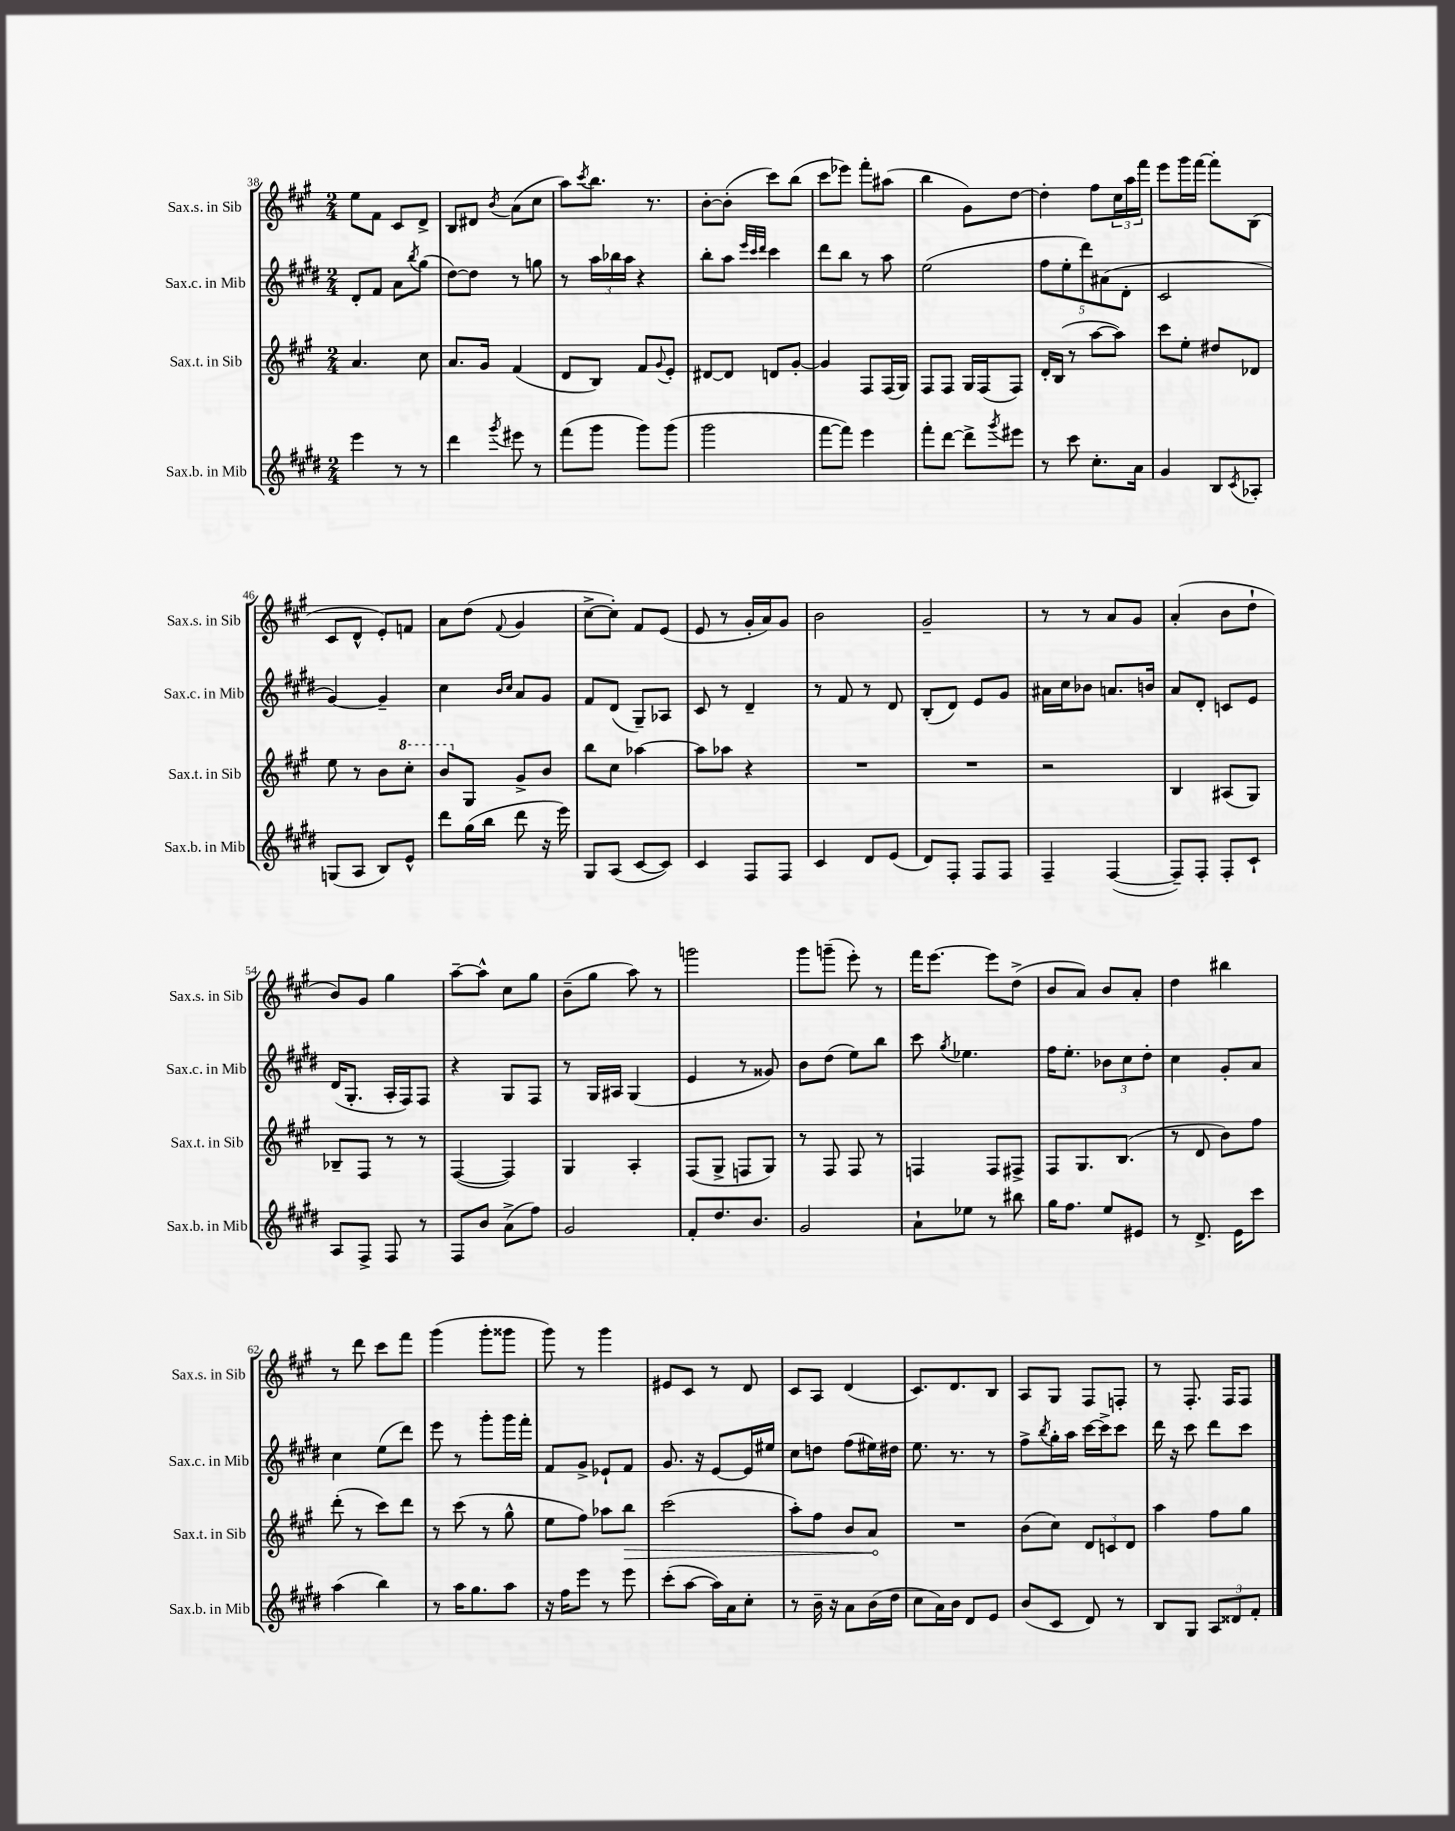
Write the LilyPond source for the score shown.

<<
\new StaffGroup <<
\new Staff = "s0" \with { instrumentName = "Sax.s. in Sib" shortInstrumentName = "Sax.s. in Sib" } {
    \clef treble \key a \major \numericTimeSignature \time 2/4
    e''8 fis'8 cis'8 d'8-> |
    b8 dis'8 \acciaccatura { b'8 } a'8( cis''8 |
    a''8) \acciaccatura { cis'''8 } b''8. r8. |
    b'8~-. b'8-.( cis'''8) b''8( |
    cis'''8 ees'''8) fis'''8-. ais''8( |
    b''4 gis'8) d''8~ |
    d''4-. fis''8 \tuplet 3/2 { cis''16 a''16 fis'''16 } |
    e'''8 gis'''16 fis'''16~ fis'''8-. b8( |
    cis'8 d'8-^ e'8-.) f'8 |
    a'8 d''8( \appoggiatura { fis'8 } gis'4 |
    cis''8~-> cis''8-.) fis'8 e'8( |
    e'8 r8 gis'16-. a'16) gis'8 |
    b'2 |
    gis'2-- |
    r8 r8 a'8 gis'8 |
    a'4-.( b'8 d''8-! |
    b'8) gis'8 gis''4 |
    a''8~-- a''8-^ cis''8 gis''8 |
    b'8--( gis''8 a''8) r8 |
    g'''2 |
    gis'''8 g'''8--( e'''8-.) r8 |
    fis'''16 e'''8.~ e'''8 d''8->( |
    b'8 a'8) b'8 a'8-. |
    d''4 bis''4 |
    r8 d'''8 cis'''8 fis'''8 |
    gis'''4( gis'''8-. gisis'''8 |
    gis'''8) r8 gis'''4 |
    eis'8 cis'8 r8 d'8 |
    cis'8 a8 d'4( |
    cis'8.) d'8. b8 |
    a8 gis8 fis8 f8-. |
    r8 fis8.-. fis16 fis8 \bar "|." |
}
\new Staff = "s1" \with { instrumentName = "Sax.c. in Mib" shortInstrumentName = "Sax.c. in Mib" } {
    \clef treble \key e \major \numericTimeSignature \time 2/4
    dis'8-. fis'8 a'8 \acciaccatura { b''8 } gis''8( |
    dis''8~) dis''8 r8 g''8 |
    r8 \tuplet 3/2 { a''16 bes''16 a''16 } r4 |
    b''8-. a''8 \grace { e'''32 cis'''32 dis'''32 } cis'''4 |
    dis'''8 b''8 r8 a''8 |
    e''2( |
    \tuplet 5/4 { fis''8 e''8-. dis'''8) ais'8( dis'8-. } |
    cis'2 |
    gis'4~) gis'4-- |
    cis''4 \grace { b'16 cis''16 } a'8 gis'8 |
    fis'8 dis'8( gis8--) aes8 |
    cis'8 r8 dis'4-- |
    r8 fis'8 r8 dis'8 |
    b8-.( dis'8) e'8 gis'8 |
    ais'16 cis''16 bes'8 a'8. b'16 |
    a'8 dis'8-. c'8 e'8 |
    dis'16( gis8.-. a16-. fis16) fis8 |
    r4 gis8 fis8 |
    r8 gis16 ais16 gis4( |
    e'4 r8 gisis'8) |
    b'8 dis''8( e''8) b''8 |
    cis'''8 \acciaccatura { gis''8 } ees''4. |
    fis''16 e''8.-. \tuplet 3/2 { bes'8 cis''8 dis''8-. } |
    cis''4 gis'8-. a'8 |
    cis''4 e''8( dis'''8) |
    e'''8 r8 gis'''8-. gis'''16 fis'''16-. |
    fis'8 gis'8-> ees'8-! fis'8 |
    gis'8. r16 e'8~ e'16 eis''16 |
    cis''8 d''8 fis''8( eis''16) dis''16 |
    e''8. r8. r8 |
    fis''8-> \acciaccatura { b''8 } gis''16-. a''16 cis'''16~ cis'''16-> cis'''8 |
    dis'''16 r16 cis'''8 dis'''8 cis'''8 \bar "|." |
}
\new Staff = "s2" \with { instrumentName = "Sax.t. in Sib" shortInstrumentName = "Sax.t. in Sib" } {
    \clef treble \key a \major \numericTimeSignature \time 2/4
    a'4. cis''8 |
    a'8. gis'16 fis'4( |
    d'8 b8) fis'8 \appoggiatura { gis'8 } e'8-. |
    dis'8~ dis'8 d'8 gis'8~-. |
    gis'4 fis8 fis16( gis16) |
    fis8 fis8 gis16 fis16( fis8) |
    d'16-. b16( r8 a''8~ a''8) |
    cis'''8 e''8-. dis''8 des'8 |
    e''8 r8 b'8 \ottava #1 cis'''8-. |
    b''8 \ottava #0 gis8 gis'8-> b'8 |
    b''8 cis''8 aes''4~ |
    aes''8 aes''8 r4 |
    R2 |
    R2 |
    r2 |
    b4 ais8( gis8) |
    bes8-- fis8 r8 r8 |
    fis4~( fis4) |
    gis4 a4-. |
    fis8( gis8-> f8 gis8) |
    r8 fis8 fis8 r8 |
    f4 f8 fis8-> |
    fis8 gis8. b8.( |
    r8 d'8 b'8) fis''8 |
    d'''8-.( r8 cis'''8) d'''8 |
    r8 cis'''8( r8 gis''8-^ |
    e''8 fis''8) aes''8 \once \override Hairpin.circled-tip = ##t b''8\> |
    cis'''2( |
    a''8-.) fis''8 b'8 a'8\! |
    R2 |
    b'8( cis''8) \tuplet 3/2 { d'8 c'8 d'8 } |
    a''4 fis''8 gis''8 \bar "|." |
}
\new Staff = "s3" \with { instrumentName = "Sax.b. in Mib" shortInstrumentName = "Sax.b. in Mib" } {
    \clef treble \key e \major \numericTimeSignature \time 2/4
    e'''4 r8 r8 |
    dis'''4 \acciaccatura { gis'''8 } eis'''8 r8 |
    fis'''8( gis'''8 gis'''8) gis'''8( |
    gis'''2 |
    fis'''8~ fis'''8) e'''4 |
    fis'''8-. dis'''8~ dis'''8-> \acciaccatura { gis'''8 } eis'''8 |
    r8 cis'''8 cis''8.-. a'16 |
    gis'4 b8 \acciaccatura { cis'8 } aes8-. |
    g8( a8 b8) e'8-^ |
    dis'''8 gis''16( b''16 dis'''8 r16 e'''16) |
    gis8 a8( cis'8~ cis'8) |
    cis'4 fis8 fis8 |
    cis'4 dis'8 e'8( |
    dis'8) fis8-. fis8 fis8 |
    fis4-- fis4~( |
    fis8--) fis8-. fis8-. cis'8-! |
    a8 fis8-> fis8 r8 |
    fis8 b'8 a'8->( fis''8) |
    gis'2 |
    fis'8-. dis''8. b'8. |
    gis'2 |
    a'8-! ees''8 r8 bis''8 |
    gis''16 fis''8. e''8 eis'8 |
    r8 dis'8.-> e'16 cis'''8 |
    a''4( b''4) |
    r8 a''16 gis''8. a''8 |
    r16 fis''16 e'''8 r8 e'''8 |
    cis'''8-.( a''8~ a''16) a'16 cis''8-. |
    r8 b'16-- r16 a'8 b'16( dis''16 |
    cis''8 a'16) b'16 dis'8 e'8 |
    b'8( cis'8 dis'8) r8 |
    b8 gis8 \tuplet 3/2 { a8 disis'8 fis'8-. } \bar "|." |
}
>>
>>
\layout { \context { \Score currentBarNumber = #38 } }
